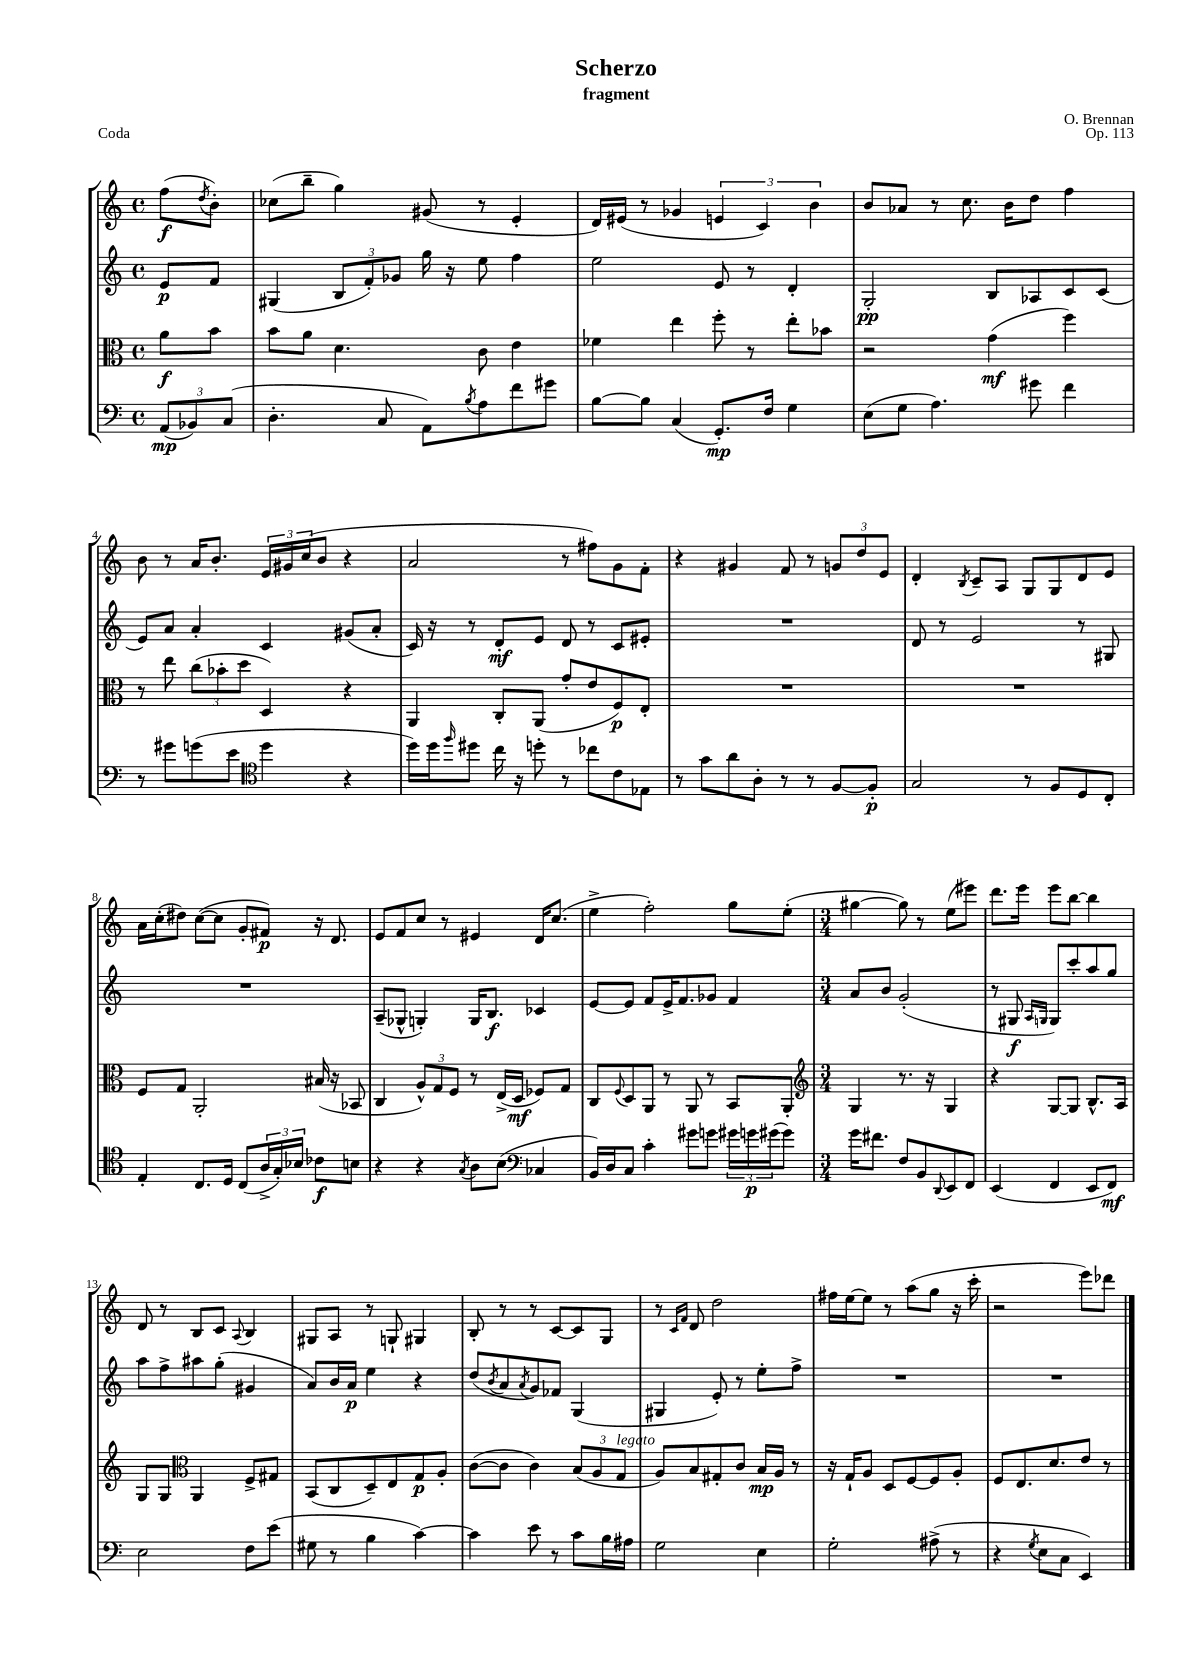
\header { title = "Scherzo" composer = "O. Brennan" subtitle = "fragment" opus = "Op. 113" piece = "Coda" }
<<
\new StaffGroup <<
\new Staff = "s0" {
    \clef treble \key c \major \defaultTimeSignature \time 4/4 \partial 4
    f''8\f( \acciaccatura { d''8 } b'8-.) |
    ces''8( b''8-- g''4) gis'8( r8 e'4-. |
    d'16) eis'16( r8 ges'4 \tuplet 3/2 { e'4 c'4) b'4 } |
    b'8 aes'8 r8 c''8. b'16 d''8 f''4 |
    b'8 r8 a'16 b'8.-. \tuplet 3/2 { e'16 gis'16 c''16( } b'8 r4 |
    a'2 r8 fis''8) g'8 f'8-. |
    r4 gis'4 f'8 r8 \tuplet 3/2 { g'8 d''8 e'8 } |
    d'4-. \acciaccatura { b8 } c'8-- a8 g8 g8 d'8 e'8 |
    a'16 c''16-.( dis''8) c''8~( c''8 g'8-. fis'8\p) r16 d'8. |
    e'8 f'8 c''8 r8 eis'4 d'16 c''8.( |
    e''4-> f''2-.) g''8 e''8-.( |
    \numericTimeSignature \time 3/4 gis''4~ gis''8) r8 e''8( eis'''8) |
    d'''8. e'''16 e'''8 b''8~ b''4 |
    d'8 r8 b8 c'8 \appoggiatura { a8 } b4 |
    gis8 a8 r8 g8-! gis4 |
    b8-. r8 r8 c'8~ c'8 g8 |
    r8 \grace { c'16 f'16 } d'8 d''2 |
    fis''16 e''16~ e''8 r8 a''8( g''8 r16 c'''16-. |
    r2 e'''8) des'''8 \bar "|." |
}
\new Staff = "s1" {
    \clef treble \key c \major \defaultTimeSignature \time 4/4 \partial 4
    e'8\p f'8 |
    gis4( \tuplet 3/2 { b8 f'8-.) ges'8 } g''16 r16 e''8 f''4 |
    e''2 e'8 r8 d'4-. |
    g2-.\pp b8 aes8 c'8 c'8( |
    e'8) a'8 a'4-. c'4 gis'8( a'8-. |
    c'16) r16 r8 d'8-.\mf e'8 d'8 r8 c'8 eis'8-. |
    R1 |
    d'8 r8 e'2 r8 gis8 |
    R1 |
    a8--( ges8-^ g4-.) g16 b8.\f ces'4 |
    e'8~ e'8 f'8 e'16-> f'8. ges'8 f'4 |
    \numericTimeSignature \time 3/4 a'8 b'8 g'2-.( |
    r8 gis8\f \grace { a16 g16 } g8) c'''8-. a''8 g''8 |
    a''8 f''8-> ais''8 g''8-.( gis'4 |
    a'8) b'16 a'16\p e''4 r4 |
    d''8( \acciaccatura { b'8 } a'8 \acciaccatura { a'8 } g'8) fes'8 g4( |
    gis4 e'8-.) r8 e''8-. f''8-> |
    R2. |
    R2. \bar "|." |
}
\new Staff = "s2" {
    \clef alto \key c \major \defaultTimeSignature \time 4/4 \partial 4
    a'8\f b'8 |
    b'8 a'8 d'4. c'8 e'4 |
    fes'4 e''4 f''8-. r8 e''8-. bes'8 |
    r2 g'4\mf( f''4) |
    r8 e''8 \tuplet 3/2 { c''8( bes'8-. d''8 } d4) r4 |
    a,4 c8-. a,8( g'8-. e'8 f8\p) e8-. |
    R1 |
    R1 |
    f8 g8 a,2-. bis16( r16 bes,8 |
    c4 \tuplet 3/2 { a8-^) g8 f8 } r8 e16->( d16\mf fes8) g8 |
    c8 \appoggiatura { f8 } d8 a,8 r8 a,8 r8 b,8 a,8-. |
    \numericTimeSignature \time 3/4 \clef treble g4 r8. r16 g4 |
    r4 g8~ g8 b8.-^ a16 |
    g8 g8 \clef alto a,4 f8-> gis8 |
    b,8( c8 d8--) e8 g8\p a8-. |
    c'8~( c'8 c'4) \tuplet 3/2 { b8( a8 g8^\markup { \italic "legato" } } |
    a8) b8 gis8-. c'8 b16\mp a16 r8 |
    r16 g16-! a8 d8 f8~ f8 a8-. |
    f8 e8. d'8. e'8 r8 \bar "|." |
}
\new Staff = "s3" {
    \clef bass \key c \major \defaultTimeSignature \time 4/4 \partial 4
    \tuplet 3/2 { a,8\mp( bes,8) c8( } |
    d4.-. c8 a,8) \acciaccatura { b8 } a8 f'8 gis'8 |
    b8~ b8 c4( g,8.-.\mp) f16 g4 |
    e8( g8 a4.) gis'8 f'4 |
    r8 gis'8 g'8( e'8 \clef tenor d''4 r4 |
    d''16) d''16 \grace { f''16 } dis''8 c''16 r16 d''8-. r8 ces''8 c'8 ees8 |
    r8 g'8 a'8 a8-. r8 r8 f8~ f8-.\p |
    g2 r8 f8 d8 c8-. |
    e4-. c8. d16 c8( \tuplet 3/2 { a16-> g16-.) bes16 } ces'8\f b8 |
    r4 r4 \acciaccatura { g8 } a8 b8( \clef bass ces4 |
    b,16) d16 c8 c'4-. gis'8 g'8 \tuplet 3/2 { gis'16 g'16\p gis'16( } gis'8) |
    \numericTimeSignature \time 3/4 g'16 fis'8. f8 b,8 \appoggiatura { d,8 } e,8 f,8 |
    e,4( f,4 e,8 f,8\mf) |
    e2 f8 e'8( |
    gis8 r8 b4 c'4~) |
    c'4 e'8 r8 c'8 b16 ais16 |
    g2 e4 |
    g2-. ais8->( r8 |
    r4 \acciaccatura { g8 } e8 c8 e,4) \bar "|." |
}
>>
>>
